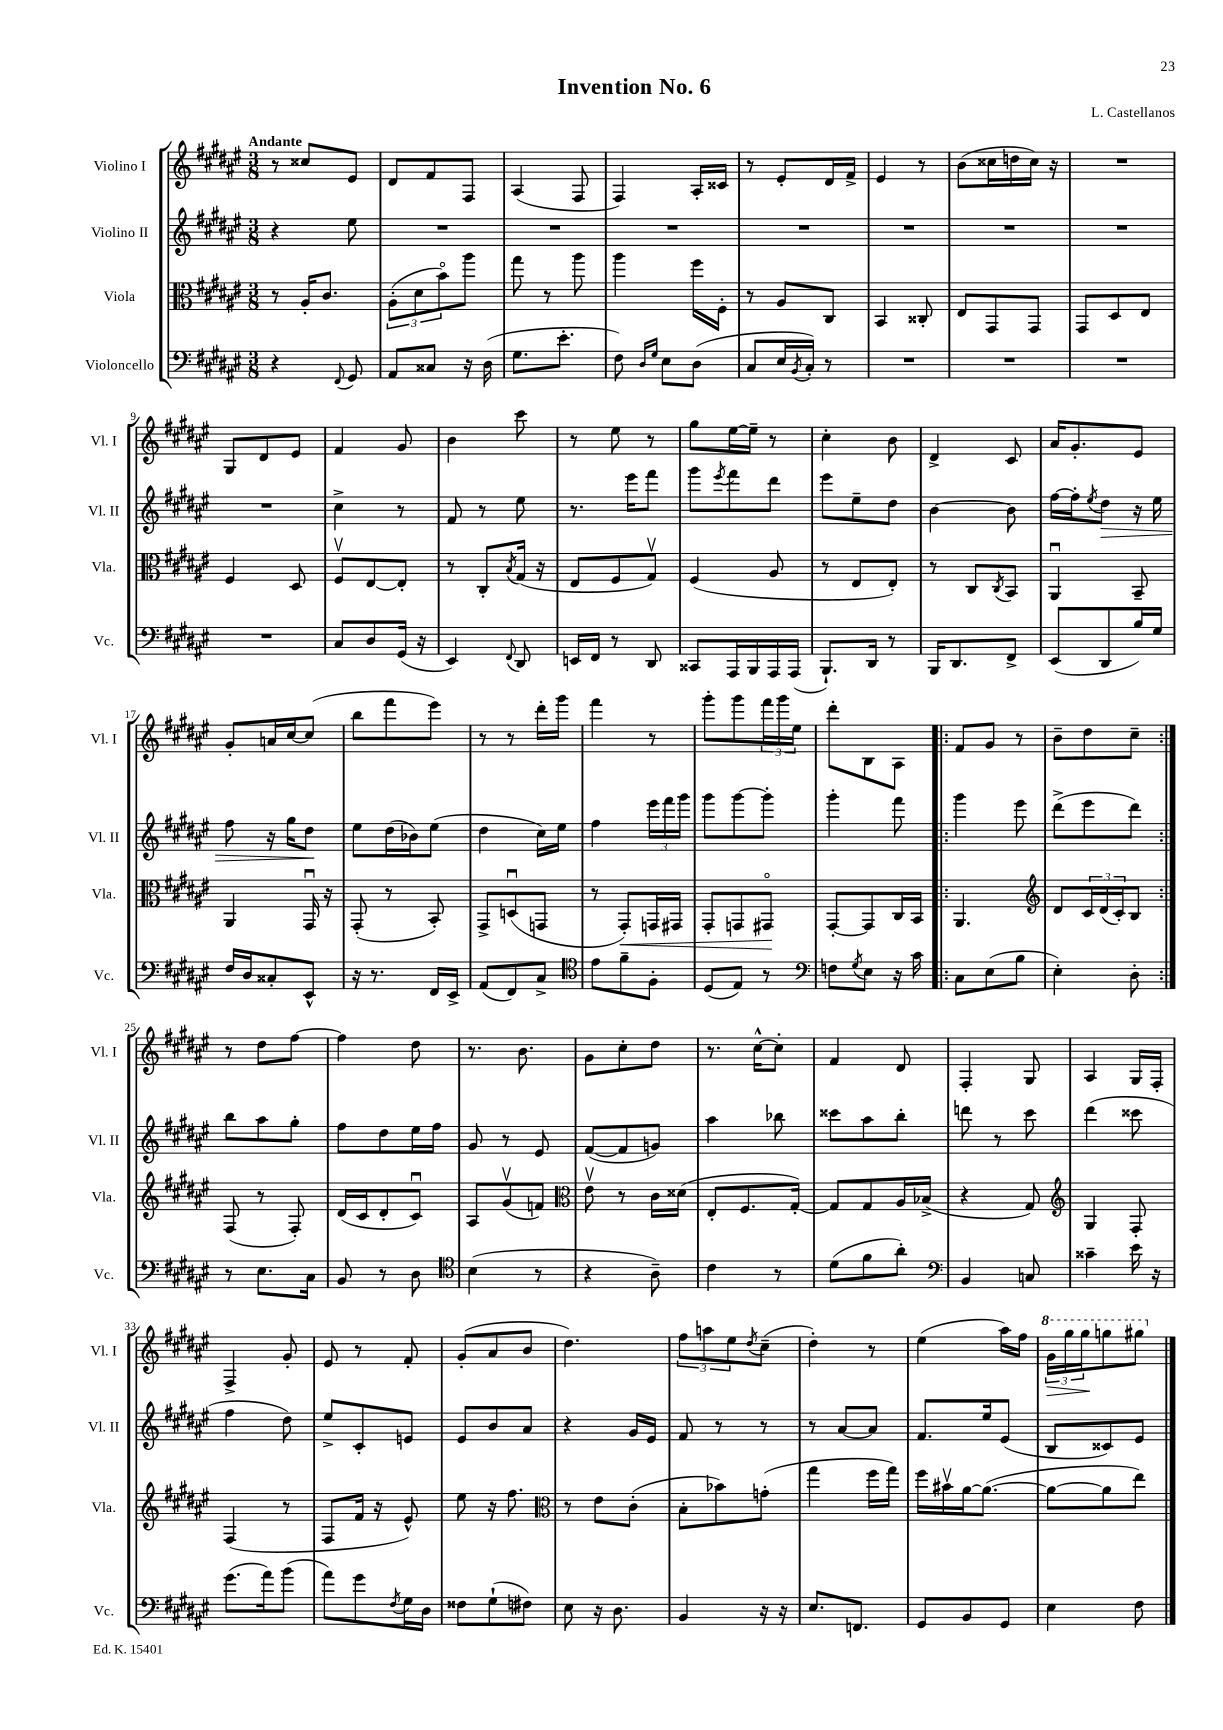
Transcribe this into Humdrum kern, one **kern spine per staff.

**kern	**kern	**kern	**kern
*staff4	*staff3	*staff2	*staff1
*clefF4	*clefC3	*clefG2	*clefG2
*k[f#c#g#d#a#e#]	*k[f#c#g#d#a#e#]	*k[f#c#g#d#a#e#]	*k[f#c#g#d#a#e#]
*M3/8	*M3/8	*M3/8	*M3/8
4r	8r	4r	8r
.	16A#'/LK	.	8cc##/L
.	8.c#/J	.	.
8qqFF#/	.	.	.
8GG#/	.	8ee#\	8e#/J
=	=	=	=
8AA#/L	(12A#'\L	4.r	8d#/L
.	12d#\	.	.
8C##/J	.	.	8f#/
.	12bo\)	.	.
16r	8aa#\J	.	8F#/J
(16D#\	.	.	.
=	=	=	=
8.G#\L	8gg#\	4.r	(4A#/
.	8r	.	.
8.e#'\J	.	.	.
.	8aa#\	.	8F#/
=	=	=	=
8F#\)	4aa#\	4.r	4F#/)
16qqD#/LL	.	.	.
16qqG#/JJ	.	.	.
8E#\L	.	.	.
(8D#\J	16ff#\LL	.	16A#'/LL
.	16F#'\JJ	.	16c##/JJ
=	=	=	=
8C#/L	8r	4.r	8r
16E#/L	8A#/L	.	8e#'/L
8qBB/	.	.	.
16C#'/JJ)	.	.	.
8r	8C#/J	.	16d#/L
.	.	.	16f#^/JJ
=	=	=	=
4.r	4BB/	4.r	4e#/
.	8C##'/	.	8r
=	=	=	=
4.r	8E#/L	4.r	(8b\L
.	8GG#/	.	16cc##\L
.	.	.	16dd\
.	8GG#/J	.	16cc##\JJ)
.	.	.	16r
=	=	=	=
4.r	8GG#/L	4.r	4.r
.	8D#/	.	.
.	8E#/J	.	.
=	=	=	=
4.r	4F#/	4.r	8G#/L
.	.	.	8d#/
.	8D#/	.	8e#/J
=	=	=	=
8C#/L	8F#v/L	4cc#^\	4f#/
8D#/	[8E#/	.	.
(16GG#/Jk	8E#'/]J	8r	8g#/
16r	.	.	.
=	=	=	=
4EE#/)	8r	8f#/	4b\
.	8C#'/L	8r	.
8qqFF#/	8qB/	.	.
8DD#/	(16G#/Jk	8ee#\	8ccc#\
.	16r	.	.
=	=	=	=
16EE/LL	8E#/L	8.r	8r
16FF#/JJ	.	.	.
8r	8F#/	.	8ee#\
.	.	16eee#\LK	.
8DD#/	8G#v/J)	8fff#\J	8r
=	=	=	=
8CC##/L	(4F#/	8ggg#\L	8gg#\L
.	.	8qeee#/	.
16AAA#/L	.	8fff#\	[16ee#\L
16BBB/	.	.	16ee#~\]JJ
16AAA#/	8A#/	8ddd#\J	8r
(16AAA#/JJ	.	.	.
=	=	=	=
8.BBB`/L)	8r	8eee#\L	4cc#'\
.	8E#/L	8ee#~\	.
16DD#/Jk	.	.	.
8r	8E#'/J)	8dd#\J	8b\
=	=	=	=
16BBB/LK	8r	[4b\	4d#^/
8.DD#/	.	.	.
.	8C#/L	.	.
.	8qC#/	.	.
8FF#^/J	8BB/J	8b\]	8c#/
=	=	=	=
(8EE#/L	4AA#u/	[16ff#\LL	16a#/LK
.	.	16ff#'\]J	8.g#'/
.	.	8qee#/	.
8DD#/	.	8dd#\J	.
16B/L)	8BB~/	16r	8e#/J
16G#/JJ	.	16ee#\	.
=	=	=	=
16F#/LL	4AA#/	8ff#\	8g#'/L
16D#/J	.	.	.
8C##'/	.	16r	16a/L
.	.	16gg#\LK	[16cc#/J
8EE#^^/J	16GG#u/	8dd#\J	(8cc#/]J
.	16r	.	.
=	=	=	=
16r	(8GG#'/	8ee#\L	8bb\L
8.r	.	.	.
.	8r	(16dd#\L	8fff#\
.	.	16b-\J)	.
16FF#/LL	8BB'/)	(8ee#\J	8eee#\J)
16EE#^/JJ	.	.	.
=	=	=	=
(8AA#/L	8GG#^/L	4dd#\	8r
8FF#/)	(8Du/	.	8r
8C#^/J	8GG/J	16cc#\LL)	16ddd#'\LL
.	.	16ee#\JJ	16ggg#\JJ
=	=	=	=
*clefC4	*	*	*
8e#\L	8r	4ff#\	4fff#\
8f#~\	8GG#'/L)	.	.
8F#'\J	16GG/L	24eee#\LL	8r
.	.	24fff#\	.
.	16GG#/JJ	.	.
.	.	24ggg#\JJ	.
=	=	=	=
(8D#/L	8GG#'/L	8ggg#\L	8ggg#'\L
8E#/J)	8GG/	[8ggg#\	8ggg#\
8r	8GG#o/J	8ggg#'\]J	24fff#\L
.	.	.	24ggg#\
.	.	.	24ee#\JJ
=	=	=	=
*clefF4	*	*	*
8F\L	[8GG#'/L	4ggg#'\	8ddd#'\L
8qG#/	.	.	.
8E#\J	8GG#/]	.	8B\
16r	16C#/L	8fff#\	8A#\J
16c#\	16BB/JJ	.	.
=!|:	=!|:	=!|:	=!|:
8C#\L	4.AA#/	4ggg#\	8f#/L
(8E#\	.	.	8g#/J
8B\J	.	8eee#\	8r
=	=	=	=
*	*clefG2	*	*
4E#'\)	8d#/L	(8ddd#^\L	8b~\L
.	24c#/L	8eee#\	8dd#\
.	(24d#/	.	.
.	24c#'/J)	.	.
8D#'\	8B/J	8ddd#\J)	8cc#~\J
=:|!	=:|!	=:|!	=:|!
8r	(8F#/	8bb\L	8r
8.E#\L	8r	8aa#\	8dd#\L
.	8F#'/)	8gg#'\J	[8ff#\J
16C#\Jk	.	.	.
=	=	=	=
8BB/	(16d#/LL	8ff#\L	4ff#\]
.	16c#/J	.	.
8r	8d#'/	8dd#\	.
8D#\	8c#u/J)	16ee#\L	8dd#\
.	.	16ff#\JJ	.
=	=	=	=
*clefC4	*	*	*
(4B\	8A#/L	8g#/	8.r
.	(8g#v/	8r	.
.	.	.	8.b\
8r	8f/J)	8e#/	.
=	=	=	=
*	*clefC3	*	*
4r	8e#v\	([8f#/L	8g#\L
.	8r	8f#/]	8cc#'\
8A#~\)	16c#\LL	8g/J)	8dd#\J
.	(16d##\JJ	.	.
=	=	=	=
4c#\	8E#'/L	4aa#\	8.r
.	8.F#/	.	.
.	.	.	[16cc#^^\LK
8r	.	8bb-\	8cc#'\]J
.	[16G#'/Jk)	.	.
=	=	=	=
(8d#\L	8G#/]L	8ccc##\L	4f#/
8f#\	8G#/	8aa#\	.
8a#'\J)	16A#/L	8bb'\J	8d#/
.	(16B-^/JJ	.	.
=	=	=	=
*clefF4	*	*	*
4BB/	4r	8ddd\	4F#'/
.	.	8r	.
8C/	8G#/)	8ccc#\	8G#/
=	=	=	=
*	*clefG2	*	*
4c##~\	4G#/	(4ddd#\	4A#/
16e#\	8F#'/	8ccc##\	16G#/LL
16r	.	.	16F#'/JJ
=	=	=	=
(8.g#\L	(4F#/	4ff#\	4F#^/
16a#\k)	.	.	.
(8b\J	8r	8dd#\)	8g#'/
=	=	=	=
8a#\L)	8F#/L	8ee#^/L	8e#/
8g#\	16f#/Jk	8c#'/	8r
.	16r	.	.
8qF#/	.	.	.
16G#\L	8e#^^/)	8e/J	8f#'/
16D#\JJ	.	.	.
=	=	=	=
8F##\L	8ee#\	8e#/L	(8g#'/L
(8G#`\	16r	8b/	8a#/
.	8.ff#\	.	.
8F#\J)	.	8a#/J	8b/J
=	=	=	=
*	*clefC3	*	*
8E#\	8r	4r	4.dd#\)
16r	8e#\L	.	.
8.D#\	.	.	.
.	(8c#'\J	16g#/LL	.
.	.	16e#/JJ	.
=	=	=	=
4BB/	8B'\L	8f#/	12ff#\L
.	.	.	12aa\
.	8b-\)	8r	.
.	.	.	12ee#\
.	.	.	8qdd#/
16r	(8g'\J	8r	(8cc#~\J
16r	.	.	.
=	=	=	=
8.E#/L	4gg#\	8r	4dd#'\)
.	.	[8a#/L	.
8.FF/J	.	.	.
.	16ff#\LL	8a#/]J	8r
.	16gg#\JJ)	.	.
=	=	=	=
8GG#/L	16ff#\LL	8.f#/L	(4ee#\
.	16b#v\	.	.
8BB/	[16a#\J	.	.
.	(8.a#\_J	16ee#/k	.
8GG#/J	.	(8e#/J	16aa#\LL)
.	.	.	16ff#\JJ
=	=	=	=
4E#\	8a#\_L	8B/L	24gg#\LL
.	.	.	24ggg#\
.	.	.	24ggg#\J
.	8a#\]	8c##/)	8ggg\
8F#\	8ee#\J)	8e#/J	8ggg#\J
==	==	==	==
*-	*-	*-	*-
